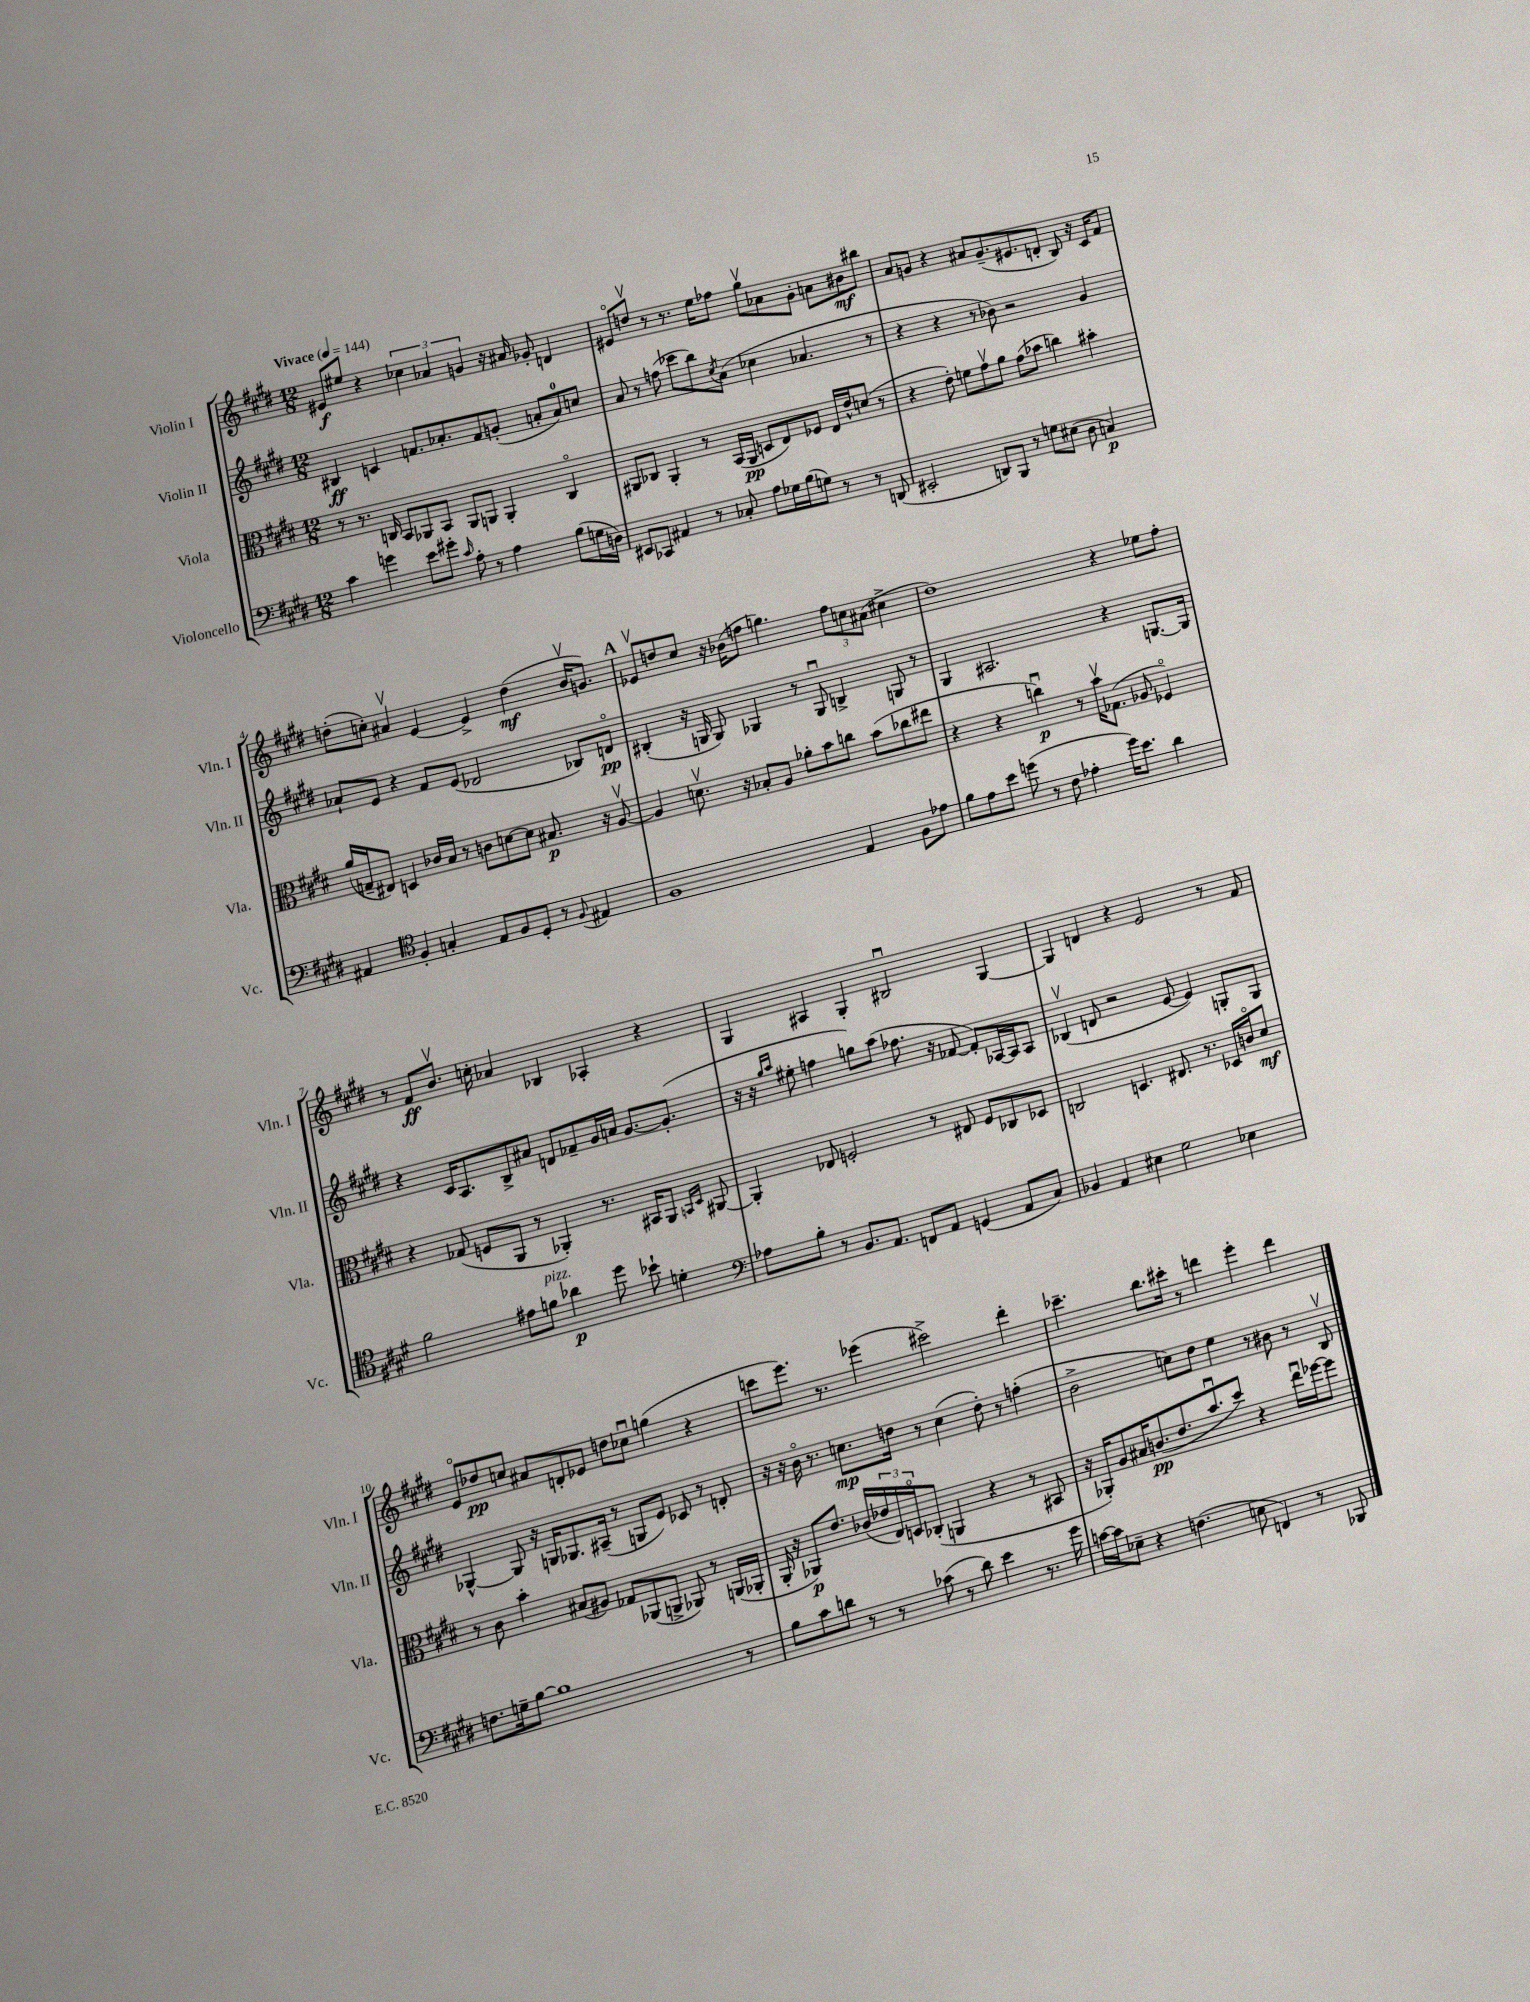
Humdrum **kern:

**kern	**kern	**kern	**kern
*staff4	*staff3	*staff2	*staff1
*clefF4	*clefC3	*clefG2	*clefG2
*k[f#c#g#d#]	*k[f#c#g#d#]	*k[f#c#g#d#]	*k[f#c#g#d#]
*M12/8	*M12/8	*M12/8	*M12/8
*MM144	*MM144	*MM144	*MM144
4c#	8r	4B#	8e#
.	8.r	.	8ee#
4g	.	4c	4r
.	16C	.	.
.	8BB	.	.
8e	8AA-	8.f	6cc-
8g#'	8BB	.	.
.	.	.	6a-
.	.	8.a-'	.
16qqc#	.	.	.
8A'	8AA-	.	.
.	.	.	6g
8r	8AA	8f	.
4A	4AA'	(8g'	16r
.	.	.	16a#
.	.	8a'	8g-'
(8B	4Co	8a)	4d
16G	.	8cc	.
16D)	.	.	.
=	=	=	=
8EE#	8AA#	8a	8e#o
8CC-	8C-	8r	8ddv
4AA#	4AA#'	(8ff	8r
.	.	8ccc-	8.r
8r	8r	8bb)	.
.	.	.	16ee
.	.	8qcc#	.
8C-'	(16BB	(8a	8ff-
.	16AA#	.	.
8A	8D	4cc-	8gg#v
16G-	8E)	.	8a-
(16B	.	.	.
8G)	8F-	4.a-	8g#'
8r	16E	.	8a
.	16e^^	.	.
8r	(8d	.	8b#
(8DD	8r	8r	8bb#
=	=	=	=
2EE#'	4r	4r	8a
.	.	.	8g
.	8e')	4r	4r
.	8f	.	.
8DD)	8g#v	8r	8a#
8BBB	8a	8b-)	(8.g~
8r	(8g#	2r	.
.	.	.	8.e#
8G	8b-	.	.
(8E#	4cc)	.	8d'
8D#	.	.	8B)
4C)	4b#'	4g#	16r
.	.	.	16c#
.	.	.	8f#
=	=	=	=
4AA#	(16a	8a-`	(8dd'
.	16G~	.	.
.	8E#)	8e	8cc')
*clefC4	*	*	*
4F#'	4D	4r	4a#v
4G'	16c-	8f#	[4e
.	16B	.	.
.	8r	(8e	.
8E	8c	2d-	4e^]
8F#	[8d	.	.
8D#'	8d]	.	(4dd
8r	8.B#	.	.
8qqF#	.	.	.
4E#	.	8B-)	16bv
.	16r	.	8.g)
.	[8Av	8do	.
=	=	=	=
1F#	4A]	(4B#'	8e-v
.	.	.	8dd
.	8.dv	16r	8cc#
.	.	16G	.
.	.	8G)	16r
.	16r	.	(16b-
.	8B-'	4G-	8ff
.	8A	.	4.gg)
.	8a-'	8r	.
.	8b	8G-u	.
4E	8cc	4B^	12ff
.	.	.	12cc
.	(8b	.	.
.	.	.	(12a#
8F#	8cc-	8G	4cc#^
8e-	8ee#	8r	.
=	=	=	=
8f#	4r	4G#	1dd#)
8e	.	.	.
8b	4r	2.A#	.
(8dd	.	.	.
8r	4ccu)	.	.
8c#	.	.	.
4e-'	8r	.	.
.	16bv	.	.
.	(8.G-	.	.
16dd)	.	4r	4r
8.b	.	.	.
.	8A-	.	.
4a	4F-o)	[8.G	8ee-
.	.	.	8ff#'
.	.	16G]	.
=	=	=	=
2f#	4r	4r	8r
.	.	.	8f#
.	(8G-	16c#	8.bv
.	.	8.A	.
.	8F	.	.
.	.	.	16cc'
8e#	8AA	8B^	4a-
8f	8r	8a#	.
4a-	4AA-')	8d	4B-
.	.	8f-~	.
8dd#	8.r	16g#	4A-'
.	.	16a	.
8b-`	.	[8.g#	.
.	16BB#	.	.
4d'	8AA-	.	4r
.	.	(8.g#']	.
.	16qqBB	.	.
.	16qqD#	.	.
.	[8AA#	.	.
=	=	=	=
*clefF4	*	*	*
8A-	4AA#']	16r	4G#
.	.	16r	.
.	.	16qqgg#	.
.	.	16qqaa	.
8B'	.	8ee#'	.
8r	8E-	4ff	4A#
8.BB	2F'	.	.
.	.	8gg)	4G#'
8.AA	.	.	.
.	.	(8aa	.
8FF	.	8.ff-	2B#u
8AA	8r	.	.
.	.	16r	.
(4GG	8E#	[8f-	.
.	8F	8f-'])	.
8AA	8C-	[16A-	[4G#
.	.	16A-]	.
8C#)	8D-	8A-	.
=	=	=	=
4BB-	2C	(4B-v	4G#]
4AA	.	8d	4d
.	.	2r	.
4E#	4.D	.	4r
2G#	.	.	2e
.	8.E#	[8e	.
.	.	4e])	.
.	8.r	.	.
4E-	16D-	8G'	8r
.	16co	.	.
.	8d#	8G	8f#
=	=	=	=
8.F	8r	[4G-^^	8eo
.	8c#	.	8dd-
16G~	.	.	.
[8B	4b'	8G-]	8cc
1B]	.	16r	8a#
.	.	16G	.
.	(8B#	8.G-	8d'
.	8A#)	.	8e-
.	.	(16A#~	.
.	8G-	8r	8dd
.	(8AA-	8G	8cc-u
.	8AA^	8e)	(4gg
.	8AA-)	8c-	.
.	8r	8r	4r
8r	(16AA	8d'	.
.	16AA-'	.	.
=	=	=	=
8B	16AA'	16r	8ccc
.	16r	16r	.
8c#	8AA-)	16bo	8.eee)
.	.	8.r	.
8d	8.e	.	.
.	.	.	8.r
8r	.	8.cc	.
.	(16c-	.	.
8r	24e-	.	(4eee-
.	24E)	.	.
.	.	16dd	.
.	24Do	.	.
(8c-	(8C-'	8r	.
8r	4AA	(4cc	2ccc#^)
8d)	.	.	.
4e	4r	8dd')	.
.	.	8r	.
8.r	8r	(4ff'	4ddd#'
.	8BB#	.	.
16g#	.	.	.
=	=	=	=
[16c	16r	2b^	4.ccc-~
16c]	16AA-')	.	.
8E-~	8A	.	.
4r	16B#	.	.
.	(8.c	.	.
.	.	.	8.bb
(4.F	8.e	8cc)	.
.	.	.	16ccc#'
.	.	8dd#	8r
.	8.bu	.	.
.	.	4ee	4ddd
8E	8dd#)	.	.
4FF)	4r	8r	4eee'
.	.	8b#	.
8r	16eeu	8r	4ddd
.	[16ff-	.	.
8BBB-	8ff-]	8Bv	.
==	==	==	==
*-	*-	*-	*-
